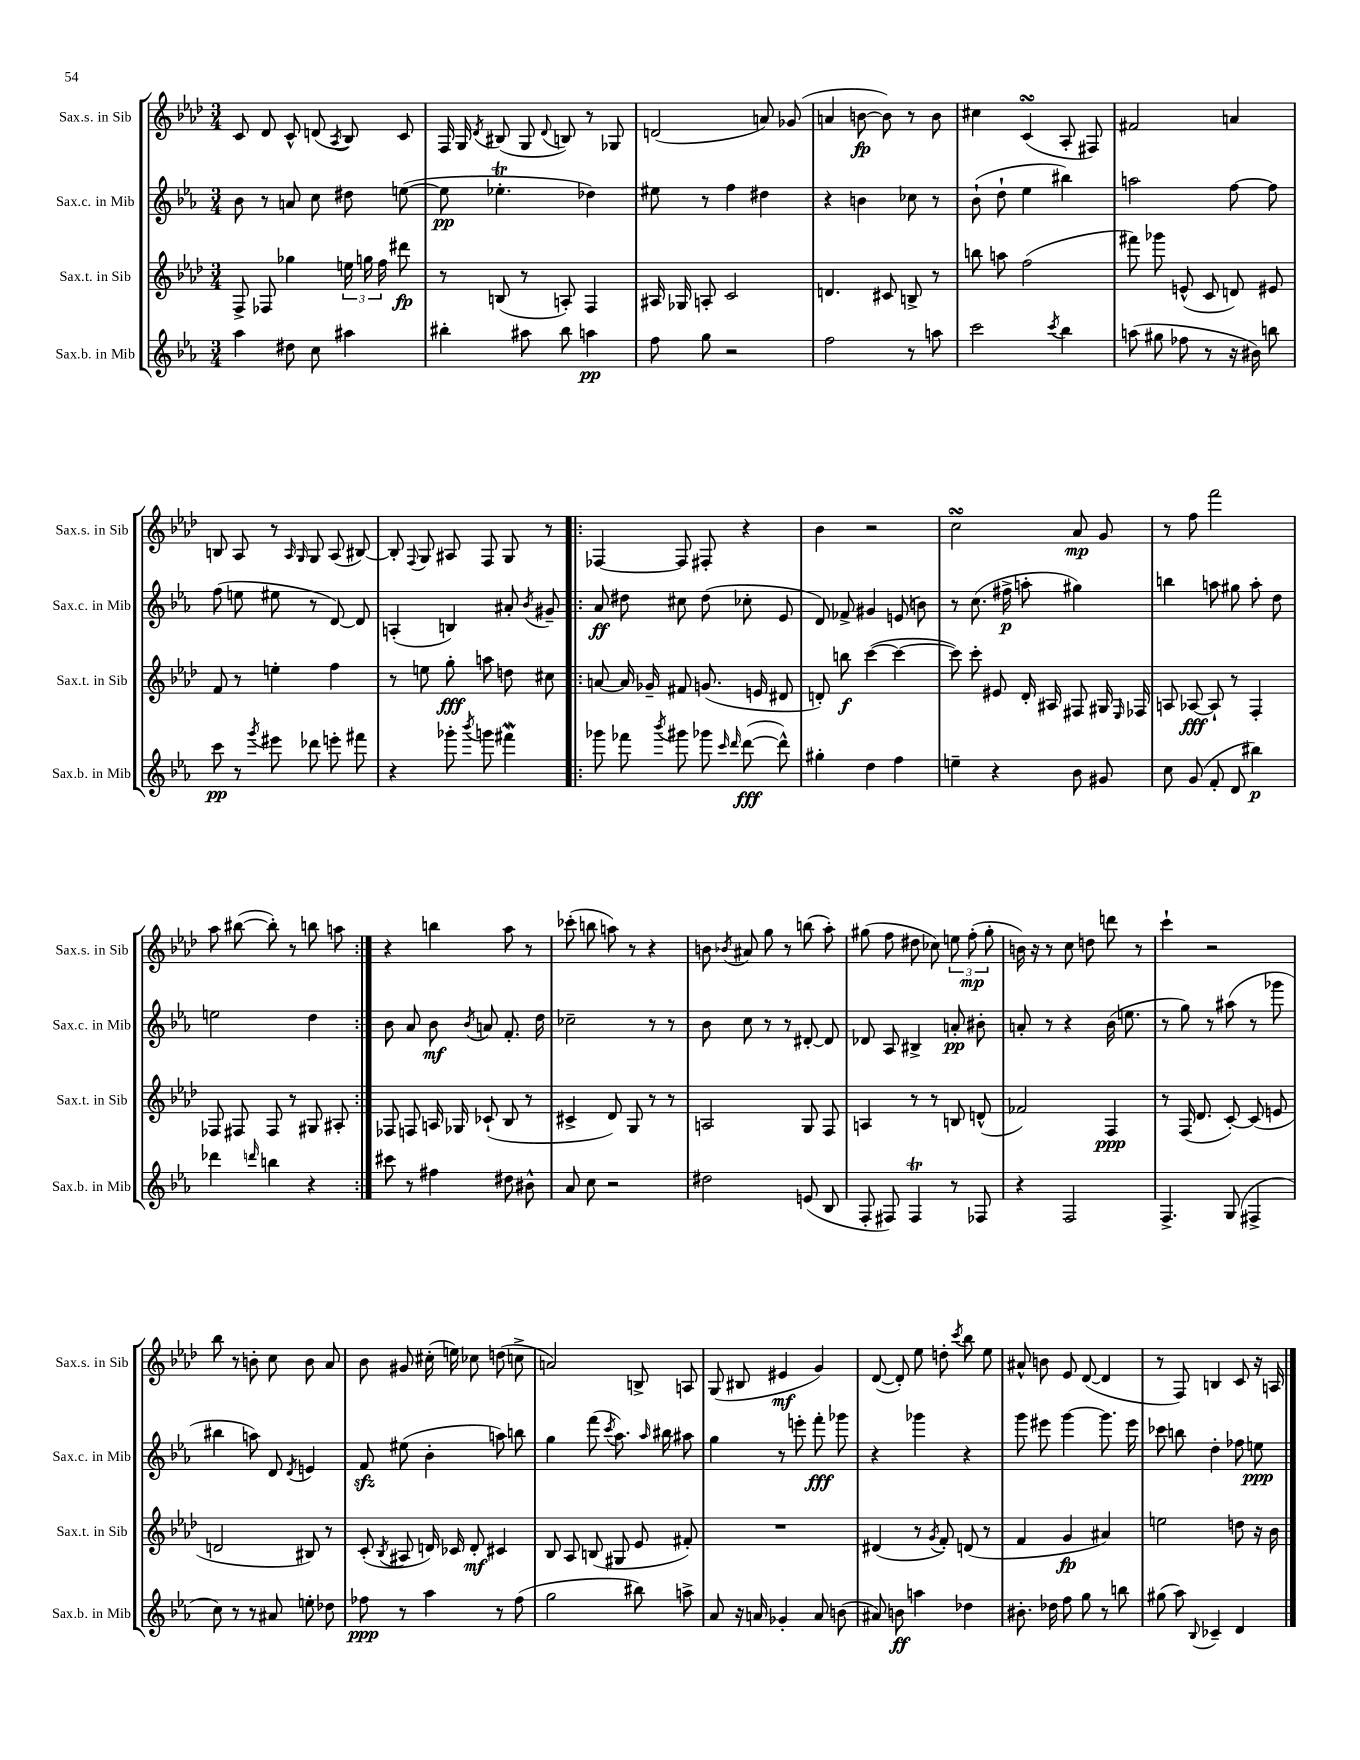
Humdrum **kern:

**kern	**dynam	**kern	**dynam	**kern	**dynam	**kern	**dynam
*part4	*part4	*part3	*part3	*part2	*part2	*part1	*part1
*staff4	*staff4	*staff3	*staff3	*staff2	*staff2	*staff1	*staff1
*I"Sax.b. in Mib	*	*I"Sax.t. in Sib	*	*I"Sax.c. in Mib	*	*I"Sax.s. in Sib	*
*I'Sax.b. in Mib	*	*I'Sax.t. in Sib	*	*I'Sax.c. in Mib	*	*I'Sax.s. in Sib	*
*clefG2	*	*clefG2	*	*clefG2	*	*clefG2	*
*k[b-e-a-]	*	*k[b-e-a-d-]	*	*k[b-e-a-]	*	*k[b-e-a-d-]	*
*M3/4	*	*M3/4	*	*M3/4	*	*M3/4	*
=23	=23	=23	=23	=23	=23	=23	=23
4aa-\	.	8F^/	.	8b-\	.	8c/	.
.	.	8F-X/	.	8r	.	8d-/	.
8dd#X\	.	4gg-X\	.	8an/	.	8c^^/	.
8cc\	.	.	.	8cc\	.	(8dn/	.
.	.	.	.	.	.	8qA-/	.
4aa#X\	.	24een\	.	8dd#X\	.	8B-/)	.
.	.	24ggn\	.	.	.	.	.
.	.	24ff\	.	.	.	.	.
.	.	8ddd#X\	fp	([8een\	.	8c/	.
=24	=24	=24	=24	=24	=24	=24	=24
4bb#X'\	.	8r	.	8ee\]	pp	16F/	.
.	.	.	.	.	.	16G/	.
.	.	.	.	.	.	8qd-/	.
.	.	(8Bn/	.	4.ee-XT'\	.	(8B#X/	.
8aa#X\	.	8r	.	.	.	8G/	.
.	.	.	.	.	.	8qqd-/	.
8bb#\	.	8An'/)	.	.	.	8Bn/)	.
4aan\	pp	4F/	.	4dd-X\)	.	8r	.
.	.	.	.	.	.	8G-X/	.
=25	=25	=25	=25	=25	=25	=25	=25
8ff\	.	16A#X/	.	8ee#X\	.	(2dn/	.
.	.	16G-X/	.	.	.	.	.
8gg\	.	8An'/	.	8r	.	.	.
2r	.	2c/	.	4ff\	.	.	.
.	.	.	.	4dd#X\	.	8an/)	.
.	.	.	.	.	.	(8g-X/	.
=26	=26	=26	=26	=26	=26	=26	=26
2ff\	.	4.dn/	.	4r	.	4an/	.
.	.	.	.	4bn\	.	[8bn\	fp
.	.	8c#X/	.	.	.	8b\])	.
8r	.	8Bn^/	.	8cc-X\	.	8r	.
8aan\	.	8r	.	8r	.	8b\	.
=27	=27	=27	=27	=27	=27	=27	=27
2ccc\	.	8bbn\	.	(8b-`\	.	4cc#X\	.
.	.	8aan\	.	8dd`\	.	.	.
.	.	(2ff\	.	4ee-\	.	(4csSsS/	.
8qccc/	.	.	.	.	.	.	.
4bb-\	.	.	.	4bb#X\)	.	8A-'/	.
.	.	.	.	.	.	8F#X/)	.
=28	=28	=28	=28	=28	=28	=28	=28
(8aan\	.	8fff#X\)	.	2aan\	.	2f#X/	.
8gg#X\	.	8ggg-X\	.	.	.	.	.
8ff-X\	.	(8en^^/	.	.	.	.	.
8r	.	8c/	.	.	.	.	.
16r	.	8dn/)	.	[8ff\	.	4an/	.
16b#X\)	.	.	.	.	.	.	.
8bbn\	.	8e#X/	.	8ff\]	.	.	.
!!LO:LB:g=z
=29	=29	=29	=29	=29	=29	=29	=29
8ccc\	pp	8f/	.	(8ff\	.	8Bn/	.
8r	.	8r	.	8een\	.	8A-/	.
8qggg/	.	.	.	.	.	.	.
8eee#X\	.	4een'\	.	8ee#X\	.	8r	.
.	.	.	.	.	.	16qqA-/	.
.	.	.	.	.	.	16qqG/	.
8ddd-X\	.	.	.	8r	.	8G/	.
8eeen'\	.	4ff\	.	[8d/)	.	(8A-/	.
8fff#X\	.	.	.	8d/]	.	[8B#X/)	.
=30	=30	=30	=30	=30	=30	=30	=30
4r	.	8r	.	(4An'/	.	8B#'/]	.
.	.	.	.	.	.	8qqF/	.
.	.	8een\	.	.	.	8G/	.
8ggg-X'\	.	8gg'\	fff	4Bn/)	.	8A#X/	.
8qbbb-/	.	.	.	.	.	.	.
8gggn\	.	8aan\	.	.	.	8F/	.
4fff#XW\	.	8ddn\	.	8a#X'/	.	8G/	.
.	.	.	.	8qb-/	.	.	.
.	.	8cc#X\	.	8g#X~/	.	8r	.
=31!|:	=31!|:	=31!|:	=31!|:	=31!|:	=31!|:	=31!|:	=31!|:
8ggg-X\	.	[8an/	.	8a-/	ff	[4F-X/	.
8fff-X\	.	16a/]	.	8dd#X\	.	.	.
.	.	16g-X~/	.	.	.	.	.
8qbbb-/	.	.	.	.	.	.	.
8ggg#X\	.	8f#X/	.	8cc#X\	.	8F-/]	.
8ggg-X\	.	(8.gn/	.	(8dd#\	.	8F#X'/	.
16qqccc/	.	.	.	.	.	.	.
16qqddd/	.	.	.	.	.	.	.
([8ddd\	fff	.	.	8cc-X'\	.	4r	.
.	.	16en/	.	.	.	.	.
8ddd^^\])	.	8d#X/	.	8e-/	.	.	.
=32	=32	=32	=32	=32	=32	=32	=32
4gg#X'\	.	8dn'/)	.	8d/)	.	4b-\	.
.	.	8bbn\	f	8f-X^/	.	.	.
4dd\	.	([4ccc\	.	4g#X/	.	2r	.
4ff\	.	4ccc\_	.	(8en/	.	.	.
.	.	.	.	8bn\)	.	.	.
=33	=33	=33	=33	=33	=33	=33	=33
4een~\	.	8ccc\])	.	8r	.	2ccsSsS\	.
.	.	8ccc'\	.	(8.cc\	.	.	.
4r	.	8e#X/	.	.	.	.	.
.	.	.	.	16ff#X^\	p	.	.
.	.	16d-'/	.	8aan'\	.	.	.
.	.	16A#X/	.	.	.	.	.
8b-\	.	8F#X/	.	4gg#X\)	.	8a-/	mp
8g#X/	.	16G#X/	.	.	.	8g/	.
.	.	16qqE-/	.	.	.	.	.
.	.	16F-X/	.	.	.	.	.
=34	=34	=34	=34	=34	=34	=34	=34
8cc\	.	8An/	.	4bbn\	.	8r	.
(8g/	.	[8A-X/	fff	.	.	8ff\	.
8f'/	.	8A-`/]	.	8aan\	.	2fff\	.
8d/	.	8r	.	8gg#X\	.	.	.
4bb#X\)	p	4F'/	.	8aa'\	.	.	.
.	.	.	.	8dd\	.	.	.
!!LO:LB:g=z
=35	=35	=35	=35	=35	=35	=35	=35
4ddd-X\	.	8F-X/	.	2een\	.	8aa-\	.
.	.	8F#X/	.	.	.	([8bb#X\	.
16qqdddn/	.	.	.	.	.	.	.
4bbn\	.	8F#/	.	.	.	8bb#'\])	.
.	.	8r	.	.	.	8r	.
4r	.	8G#X/	.	4dd\	.	8bbn\	.
.	.	8A#X'/	.	.	.	8aan\	.
=36:|!	=36:|!	=36:|!	=36:|!	=36:|!	=36:|!	=36:|!	=36:|!
8ccc#X\	.	8F-X/	.	8b-\	.	4r	.
8r	.	8Fn/	.	8a-/	.	.	.
4ff#X\	.	16An/	.	8b-\	mf	4bbn\	.
.	.	16G-X/	.	.	.	.	.
.	.	.	.	8qb-/	.	.	.
.	.	(8c-X`/	.	8an/	.	.	.
8dd#X\	.	8B-/	.	8.f'/	.	8aa-\	.
8b#X^^\	.	8r	.	.	.	8r	.
.	.	.	.	16dd\	.	.	.
=37	=37	=37	=37	=37	=37	=37	=37
8a-/	.	4c#X^/	.	2cc-X~\	.	(8ccc-X'\	.
8cc\	.	.	.	.	.	8bbn\	.
2r	.	8d-/)	.	.	.	8aan\)	.
.	.	8G/	.	.	.	8r	.
.	.	8r	.	8r	.	4r	.
.	.	8r	.	8r	.	.	.
=38	=38	=38	=38	=38	=38	=38	=38
2dd#X\	.	2An/	.	8b-\	.	8bn\	.
.	.	.	.	.	.	8qb-X/	.
.	.	.	.	8cc\	.	8a#X/	.
.	.	.	.	8r	.	8gg\	.
.	.	.	.	8r	.	8r	.
(8en/	.	8G/	.	[8d#X'/	.	(8bbn\	.
8B-/	.	8F/	.	8d#/]	.	8aa-'\)	.
=39	=39	=39	=39	=39	=39	=39	=39
8F'/	.	4An/	.	8d-X/	.	(8gg#X\	.
8F#X/)	.	.	.	8A-/	.	8ff\	.
4F#t/	.	8r	.	4B#X^/	.	8dd#X\	.
.	.	8r	.	.	.	8cc-X\)	.
8r	.	8Bn/	.	8an'/	pp	12een\	.
.	.	.	.	.	.	(12ff'\	mp
8F-X/	.	(8dn^^/	.	8b#X'\	.	.	.
.	.	.	.	.	.	12gg#'\	.
=40	=40	=40	=40	=40	=40	=40	=40
4r	.	2f-X/)	.	8an'/	.	16bn\)	.
.	.	.	.	.	.	16r	.
.	.	.	.	8r	.	8r	.
2F/	.	.	.	4r	.	8cc\	.
.	.	.	.	.	.	8ddn\	.
.	.	4F/	ppp	(16b-\	.	8dddn\	.
.	.	.	.	8.een\	.	.	.
.	.	.	.	.	.	8r	.
=41	=41	=41	=41	=41	=41	=41	=41
4.F^/	.	8r	.	8r	.	4ccc`\	.
.	.	(16F/	.	8gg\)	.	.	.
.	.	8.d-/	.	.	.	.	.
.	.	.	.	8r	.	2r	.
(8G/	.	[8c'/)	.	(8aa#X\	.	.	.
4F#X^/	.	(8c/]	.	8r	.	.	.
.	.	8en/	.	8ggg-X\	.	.	.
!!LO:LB:g=z
=42	=42	=42	=42	=42	=42	=42	=42
8cc\)	.	2dn/	.	4bb#X\	.	8bb-\	.
8r	.	.	.	.	.	8r	.
8r	.	.	.	8aan\)	.	8bn'\	.
8a#X/	.	.	.	8d/	.	8cc\	.
.	.	.	.	8qd/	.	.	.
8een'\	.	8B#X/)	.	4en/	.	8b\	.
8dd-X\	.	8r	.	.	.	8a-/	.
=43	=43	=43	=43	=43	=43	=43	=43
8ff-X\	ppp	(8c'/	.	8fzz/	.	8b-\	.
.	.	8qB-/	.	.	.	.	.
8r	.	8A#X/	.	(8ee#X\	.	8g#X/	.
4aa-\	.	16dn/)	.	4b-'\	.	(16cc#X'\	.
.	.	16c-X/	.	.	.	16een\)	.
.	.	8d'/	mf	.	.	8cc-X\	.
8r	.	4c#X/	.	8aan\)	.	(8ddn\	.
(8ff-\	.	.	.	8bbn\	.	8ccn^\	.
=44	=44	=44	=44	=44	=44	=44	=44
2gg\	.	8B-/	.	4gg\	.	2an/)	.
.	.	8A-/	.	.	.	.	.
.	.	(8Bn/	.	(8fff\	.	.	.
.	.	.	.	8qccc/	.	.	.
.	.	8G#X/	.	8.aa-\)	.	.	.
8bb#X\)	.	8e-/	.	.	.	8Bn^/	.
.	.	.	.	16qqaa-/	.	.	.
.	.	.	.	16bb#X\	.	.	.
8aan^\	.	8f#X'/)	.	8aa#X\	.	8An/	.
=45	=45	=45	=45	=45	=45	=45	=45
8a-/	.	2.r	.	4gg\	.	(8G/	.
16r	.	.	.	.	.	8B#X/	.
16an/	.	.	.	.	.	.	.
4g-X'/	.	.	.	8r	.	4e#X/	mf
.	.	.	.	8eeen'\	.	.	.
8a/	.	.	.	8fff'\	fff	4g/)	.
(8bn\	.	.	.	8ggg-X\	.	.	.
=46	=46	=46	=46	=46	=46	=46	=46
8a#X/)	.	(4d#X/	.	4r	.	([8d-/	.
8bn\	ff	.	.	.	.	8d-'/])	.
4aan\	.	8r	.	4ggg-X\	.	8ee-\	.
.	.	8qg/	.	.	.	.	.
.	.	8f'/)	.	.	.	8ddn'\	.
.	.	.	.	.	.	8qccc/	.
4dd-X\	.	(8dn/	.	4r	.	8bb-\	.
.	.	8r	.	.	.	8ee-\	.
=47	=47	=47	=47	=47	=47	=47	=47
8.b#X'\	.	4f/	.	8ggg\	.	8a#X^^/	.
.	.	.	.	8eee#X\	.	8bn\	.
16dd-X\	.	.	.	.	.	.	.
8ff\	.	4g/	fp	[4ggg\	.	8e-/	.
8gg\	.	.	.	.	.	([8d-/	.
8r	.	4a#X/)	.	8.ggg\]	.	4d-/]	.
8bbn\	.	.	.	.	.	.	.
.	.	.	.	16eee#\	.	.	.
=48	=48	=48	=48	=48	=48	=48	=48
(8gg#X\	.	2een\	.	8ccc-X\	.	8r	.
8aa-\)	.	.	.	8bbn\	.	8F/)	.
8qqB-/	.	.	.	.	.	.	.
4c-X~/	.	.	.	4dd'\	.	4Bn/	.
4d/	.	8ddn\	.	8ff-X\	.	8c/	.
.	.	16r	.	8een\	ppp	16r	.
.	.	16b-\	.	.	.	16An/	.
==	==	==	==	==	==	==	==
*-	*-	*-	*-	*-	*-	*-	*-
